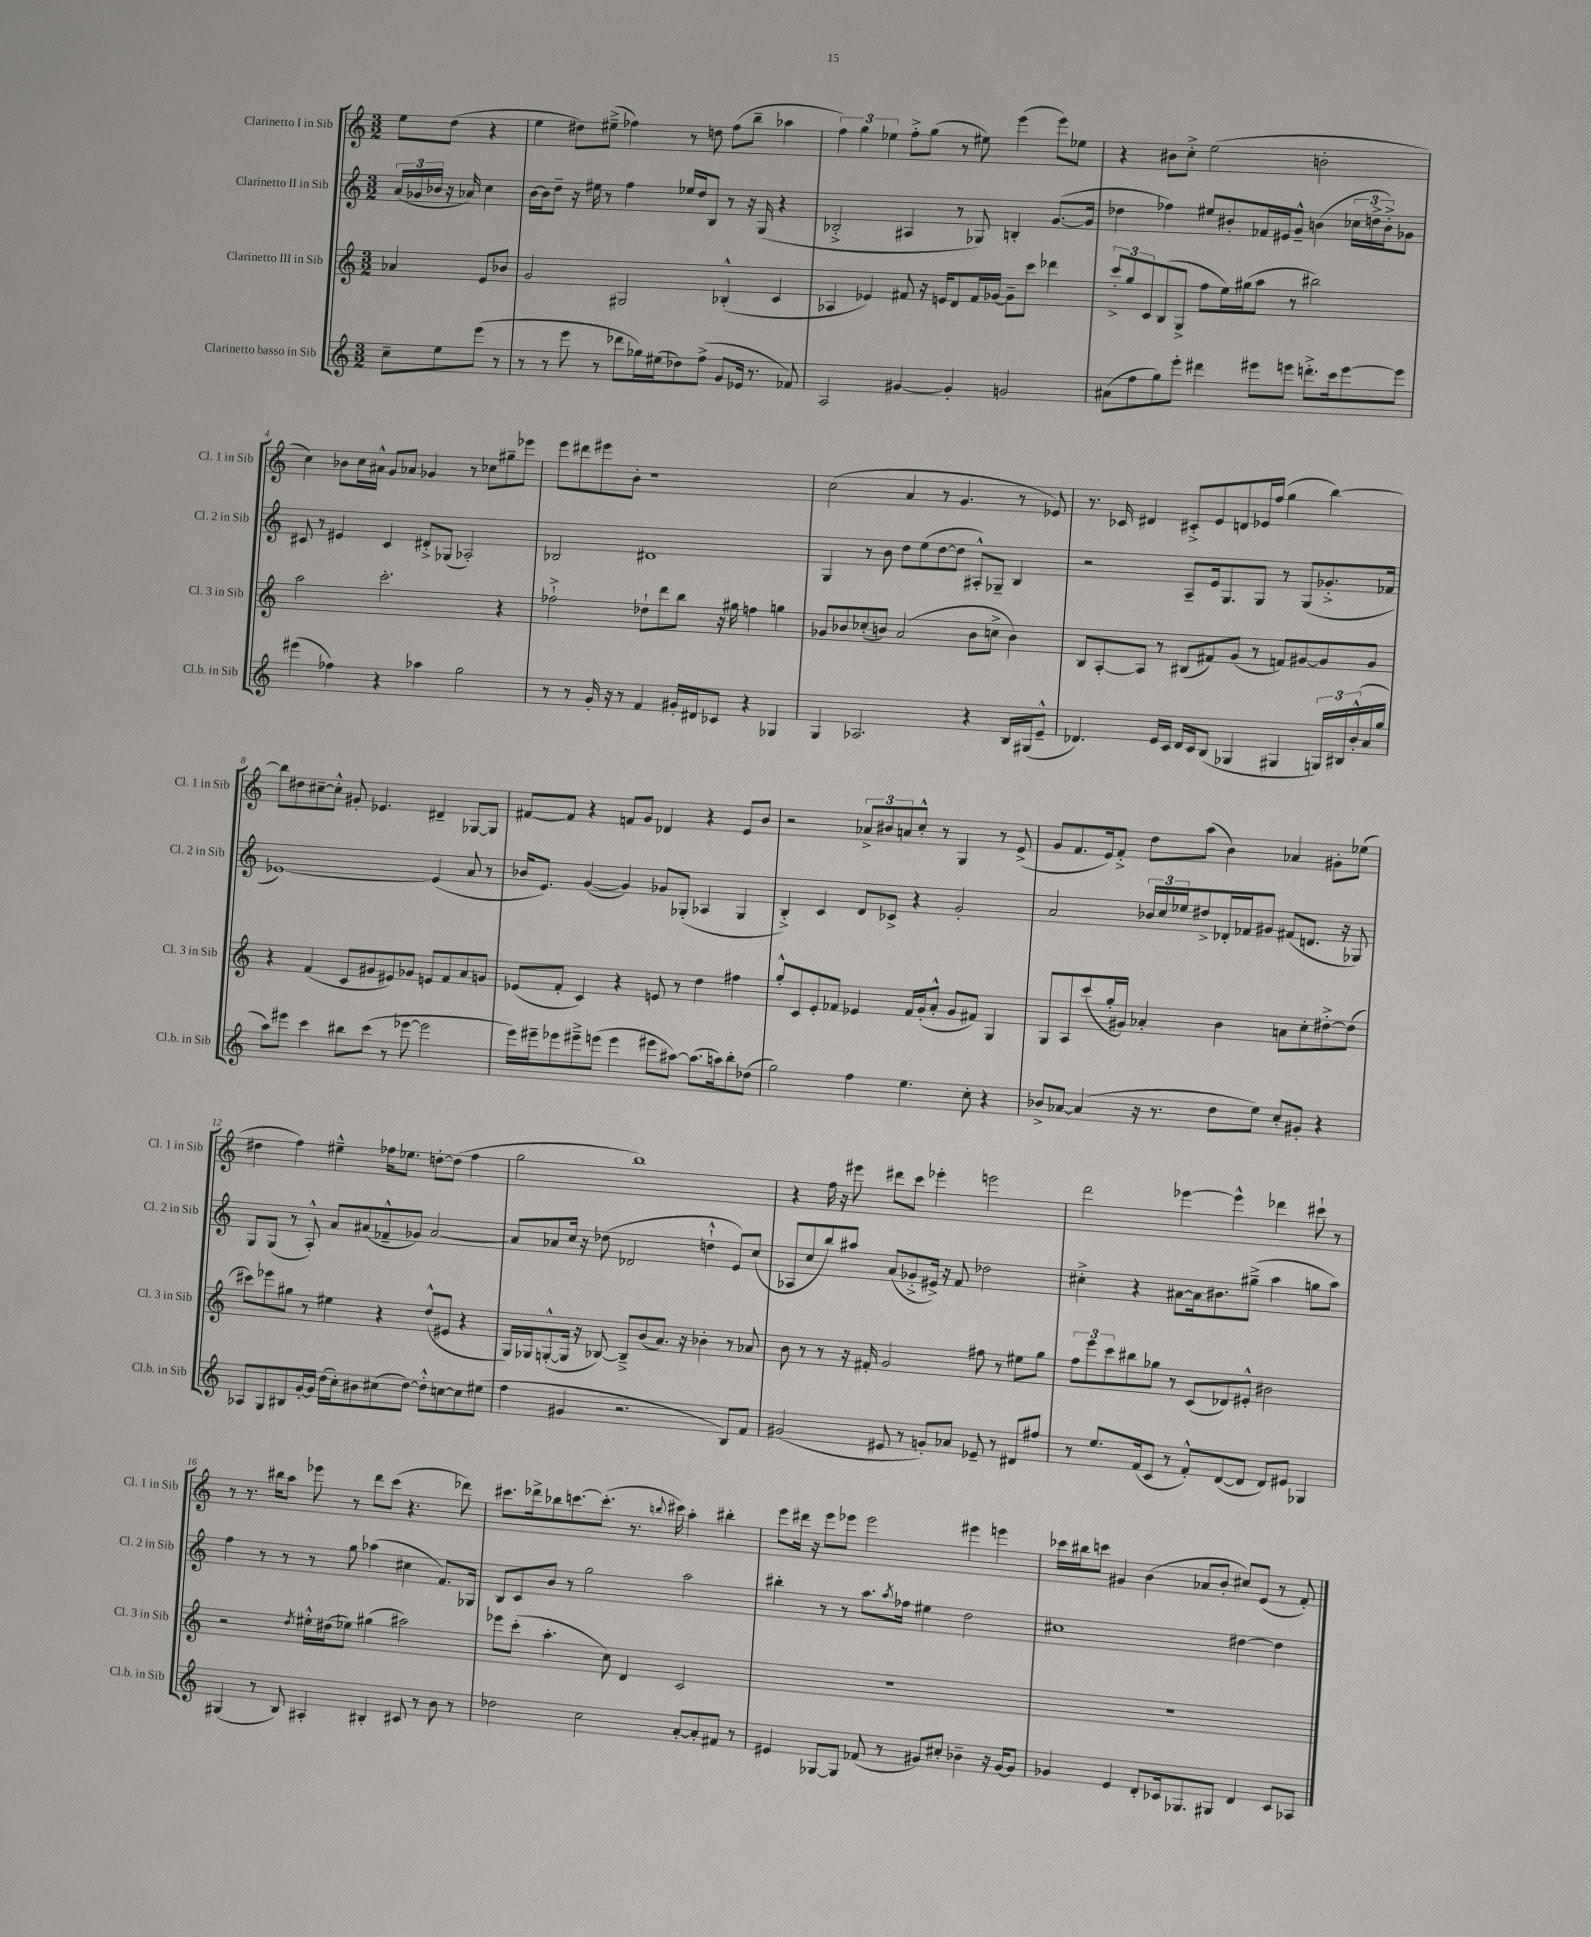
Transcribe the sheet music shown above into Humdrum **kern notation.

**kern	**kern	**kern	**kern
*staff4	*staff3	*staff2	*staff1
*clefG2	*clefG2	*clefG2	*clefG2
*k[]	*k[]	*k[]	*k[]
*M3/2	*M3/2	*M3/2	*M3/2
8cc~\L	4a-/	(24a/LL	8ee\L
.	.	24g-/	.
.	.	24b-/JJ	.
8ee\	.	16r	(8dd\J
.	.	16a-/)	.
(8eee\J	8e/L	4cc\	4r
8r	8b-/J	.	.
=	=	=	=
8r	2g/	[16b\LL	4ee\
.	.	16b\]J	.
8r	.	8dd~\J	.
8eee\	.	16r	8dd#\L)
.	.	16ee#\	.
8r	.	8r	(8ee#~^\J
8ddd-\L	2G#/	4ff\	4ff-\)
16gg-\L)	.	.	.
(16ee#\J	.	.	.
8dd-\)	.	16ee-/LL	8r
.	.	16dd/J	.
(8ff^\J	.	8B/J	8dd\
8g/L	(4B-'^^/	8r	(8ff-\L
16e-/Jk	.	16r	8bb~\J
8.r	.	(16G/	.
.	4c/	4r	4aa-\
8f-/)	.	.	.
=	=	=	=
2A/	4A-/	2B-'^/	6ff\)
.	.	.	6gg\
.	4e-/)	.	.
.	.	.	6ee-\
[4g#/	8f#/	4A#/	8ff'^\L
.	16r	.	(8gg\J
.	16e/LK	.	.
4g#'/]	8d/	8r	8r
.	16f#/L	8G-/)	8ee#\)
.	[16g-/JJ	.	.
2g/	8g-~\]L	4B'/	(4eee\
.	8ccc\J	.	.
.	4ddd-\	([8.g/L	8eee\L)
.	.	.	8ee-\J
.	.	16g/]Jk	.
=	=	=	=
(8a#\L	12ccc'^/L	4dd-\	4r
.	12gg/	.	.
8ff\	.	.	.
.	12c/	.	.
8gg\)	(8B/	4ff-\)	8b#\L
8eee'\J	8G^/J	.	8cc'^\J
4ddd#\	8ff\L	8ee#/L	(2ee\
.	16ee\L)	8b#'/	.
.	(16gg#\J	.	.
8eee#\L	8aa\J	16f-/L	.
.	.	16e#/J	.
8eee\J	8r	8g~^^/J	.
8.ddd'^\L	2bb#\)	(4b\	2b'\
16ccc\k	.	.	.
[8eee\	.	24cc-\LL	.
.	.	24dd^\	.
.	.	24b'^\J)	.
8eee\]J	.	8g-\J	.
=	=	=	=
(4eee#\	2aa\	8c#/	4cc\)
.	.	8r	.
4ff-\)	.	4e#/	8b-\L
.	.	.	16cc\L
.	.	.	16a#^^\JJ
4r	2.ccc'\	4c#/	8g/L
.	.	.	8a-/J
4aa-\	.	8d#'^/L	4g-/
.	.	(8G-/J	.
2gg\	.	2A-'/)	8r
.	.	.	8cc-\L
.	4r	.	8gg#~\
.	.	.	8eee-\J
=	=	=	=
8r	2ff-`^\	2B-/	8eee\L
8r	.	.	8ddd#\
16g'/	.	.	8eee#\
16r	.	.	.
8r	.	.	8b'\J
4f/	8dd-`\L	1d#	1r
.	8ddd\	.	.
16g#'/LL	8bb\J	.	.
16d#/J	.	.	.
8c-/J	16r	.	.
.	16gg#\	.	.
4r	4ff\	.	.
4G-/	4gg\	.	.
=	=	=	=
4G/	8g-/L	4G/	(2cc\
.	8b-/	.	.
2.A-/	(8cc-'/	8r	.
.	8b/J)	8b\	.
.	(2a/	8dd\L	4a/
.	.	(8ee\	.
.	.	[8dd\	8r
.	.	8dd\]J	4.g/
4r	8b\L	8A#'^^/L)	.
.	8cc^\J	8G-~/J	.
16B/LL	4b\)	4B/	8r
(16G#/J	.	.	.
8e~^^/J	.	.	8e-/)
=	=	=	=
4.d-/)	8B/L	2r	8.r
.	[8A'/	.	.
.	.	.	16c-/
.	8A/]J	.	4d#/
16e/LL	8r	.	.
16c/JJ	.	.	.
16d-/LL	(8B#/L	8A~/L	8c#'^/L
16c/J	.	.	.
(8B/J	8f#/)	16e/k	8e/
.	.	8.G/	.
4G-/	(8g/J	.	8d/
.	8r	8G/J	16e-/L
.	.	.	(16ff/JJ
4G#/	8f/L)	8r	4gg\
.	[8g#/	(8G/L	.
24G/LL)	8g#/]	8.g-'^/	[4bb\)
24B#/	.	.	.
(24b'^^/	.	.	.
16a/	8g#/J	.	.
16gg/JJ	.	16f-/Jk	.
=	=	=	=
8aa\L)	4r	[1e-)	8bb\]L
8eee#\J	.	.	8dd#\
4ccc\	(4f/	.	[8cc#~\
.	.	.	8cc#'^^\]J
8bb#\L	8c/L	.	8g#'/
(8ccc\J	8g#/	.	4.e-/
8r	8e#/)	.	.
[8eee-\	8g-/J	.	.
2eee-\]	8e/L	(4e-/]	4d#~/
.	8f/	.	.
.	8a/	8a/	[8G-/L
.	8g/J	8r	8G-/]J
=	=	=	=
16eee\LL)	(8e-/L	16b-/LK	[8f#/L
16eee#~\J	.	8.e/J)	.
8eee-\	8f'/J	.	8f#/]J
8eee#~^\	4c/)	([4g/	4r
(8eee\J	.	.	.
4eee\	4r	4g/])	8f/L
.	.	.	8g/J
8eee#\L	8e/	8g-/L	4d-/
[8aa#\J)	8r	(8G-'/J	.
(8.aa#\]L	4dd\	4A-/	4r
16aa\k)	.	.	.
8bb'\	4ff#\	4G-/	8e/L
(8dd-\J	.	.	8b/J
=	=	=	=
2gg\)	8gg'^^/L	4B'^/)	2r
.	8c/	.	.
.	8e'/	4c/	.
.	8f-/J	.	.
4ff\	4e-/	8d/L	12a-^/L
.	.	.	12b#/
.	.	8c-^/J	.
.	.	.	12a/
4.ee\	16f-/LL	4r	8cc'^^/J
.	(16g'/J	.	.
.	8a'^^/J	.	8r
.	8g/L	2g'/	4G/
8cc'\	8f#/J)	.	.
4r	4G/	.	8r
.	.	.	(8e^/
=	=	=	=
8b-^/L	8G/L	2a/	8g/L
[8a-/J	8A/	.	8.f/
(4a-/]	(8ccc/	.	.
.	.	.	16e/k)
.	16gg'/L	.	8f'^/J
.	16g#/JJ)	.	.
16r	4a-'/	24b-/LL	8dd\L
.	.	24cc/	.
8.r	.	.	.
.	.	24ee-/J	.
.	.	8dd#^/	(8aa\J
8dd\L	4b\	16d-'/L	4b\)
.	.	16f-/J	.
8ee\J)	.	8g#/J	.
8cc'/L	8a\L	(8f#/L	4a-/
8g#'/J	8cc'\	8.d/J	.
4r	[8dd#'^\	.	8g#'\L
.	.	16r	.
.	(8dd#\]J	8G-/)	(8ee-\J
=	=	=	=
8A-/L	8ccc#\L)	8G/L	4dd#\
8G/	8eee-\	(8G/J	.
8B#/	8gg#\J	8r	4ff\)
[16g'/L	8r	8A'^^/)	.
16g/]JJ	.	.	.
(16dd\LL	4ee#\	8a/L	4ee#~^^\
16cc'\J)	.	.	.
8b#\	.	(8a#/	.
(8cc#\	4r	8f-~^^/	16ff-\LK
.	.	.	8.ee-\J
[8dd\J)	.	8g-/J)	.
8dd'^^\]L	(8dd^^/L	[2a#/	[8dd'\L
[8cc\	8e#/J	.	(8dd\]J
8cc\]	4r	.	4ff-\
(8ee#\J	.	.	.
=	=	=	=
4ff\	16G/LL)	8a#/]L	2gg\
.	16G-/J	.	.
.	([8G'^^/	8a-/	.
4g#/	16G/]Jk	16cc/Jk	.
.	16r	16r	.
.	[8B-/)	(8dd-\	.
2.r	8B-~^/]L	2d-/	1bb)
.	(8b/	.	.
.	8.a/J)	.	.
.	16r	.	.
.	4b-'\	4dd`^^\	.
8B/L)	8r	8e/L)	.
8f/J	8a-/	(8cc/J	.
=	=	=	=
(2g#/	8b\	8A-/L	4r
.	8r	8cc/	.
.	8r	8bb/)	16ff\
.	.	.	16r
.	16r	8aa#/J	8eee#\
.	16f#'/	.	.
8e#/	2g/	(8a/L	8ddd#\L
8r	.	8g-'^/	8ccc\J
8g'/L)	.	16e#^/Jk)	4eee-'\
.	.	16r	.
8a-/J	.	8f/	.
8e-~/	8ff#\	2dd-\	2eee\
8r	8r	.	.
8d#/L	8ee#\L	.	.
8ff#/J	8gg\J	.	.
=	=	=	=
8r	12ff\L	4cc#'^\	2ddd\
.	12eee\	.	.
8.ee/L	.	.	.
.	12ccc\	.	.
.	8bb#\	4r	.
(16f/k	.	.	.
8c/J	8gg-\J	.	.
8r	8r	[8a#\L	[4eee-\
8f'^^/L)	(8c/L	16a#\]k	.
.	.	8.b#\	.
([8d/	8d-/)	.	4eee-^^\]
8d/]J	8e#'^^/J	(8gg#~^\J	.
8d/L)	2b#\	4aa\	4ddd-\
8e#/J	.	.	.
4G-/	.	8gg\L	8ccc#`\
.	.	8aa\J)	8r
=	=	=	=
(4G#/	2r	4ff\	8r
.	.	.	8.r
8r	.	8r	.
.	.	.	16bb#\LK
8B/)	.	8r	8aa\J
.	8qdd/	.	.
4A#'/	16ee#'^^\LL	8r	8eee-\
.	(16dd#\J	.	.
.	8ee-\J)	8gg\	8r
4B#'/	(4gg#\	(4aa-\	8ddd\L
.	.	.	(8ccc\J
8c#/	2aa#\)	4cc#\	4.r
8r	.	.	.
8b\	.	8.f/L)	.
8r	.	.	8ddd-\)
.	.	16G-/Jk	.
=	=	=	=
2dd-\	8eee-\L	8B/L	8.ccc#\L
.	(8ccc'\J	8c/	.
.	.	.	16ddd-^\k
.	4.aa'\	8b/J	8bb-\
.	.	8r	[8.ccc\
2cc\	.	2gg\	.
.	.	.	(8.ccc'\]J
.	8cc\)	.	.
.	4d/	.	8.r
.	.	.	8qqbb/
.	.	.	16ccc#\)
[8a'/L	2c/	2aa\	4aa'\
8a'/]	.	.	.
8f#/J	.	.	4bb#'\
8r	.	.	.
=	=	=	=
4e#/	1.r	4bb#'\	8eee\L
.	.	.	16ddd#\Jk
.	.	.	16r
[8G-/L	.	8r	8eee\L
8G-/]J	.	8r	8eee-\J
(8f-/	.	8.aa\L	2eee-\
8r	.	.	.
.	.	8qaa/	.
.	.	16ff-\Jk	.
8g#/L)	.	4ee#\	.
8cc#'/J	.	.	.
4b-~\	.	2dd\	4eee#\
16r	.	.	4eee\
[16g#/LK	.	.	.
8g#/]J	.	.	.
=	=	=	=
4g-/	1.r	1cc#	16ccc-\LL
.	.	.	16bb#\J
.	.	.	8ccc\J
4e/	.	.	4g#/
8d'/L	.	.	(4b\
16c-/k	.	.	.
8.G-/	.	.	.
.	.	.	8a-/L
8G#/J	.	.	8b'/J
4d/	.	[4dd#\	8cc#/L)
.	.	.	(8e/J
8c-/L	.	4dd#\]	8r
8A-/J	.	.	8f'/)
==	==	==	==
*-	*-	*-	*-
